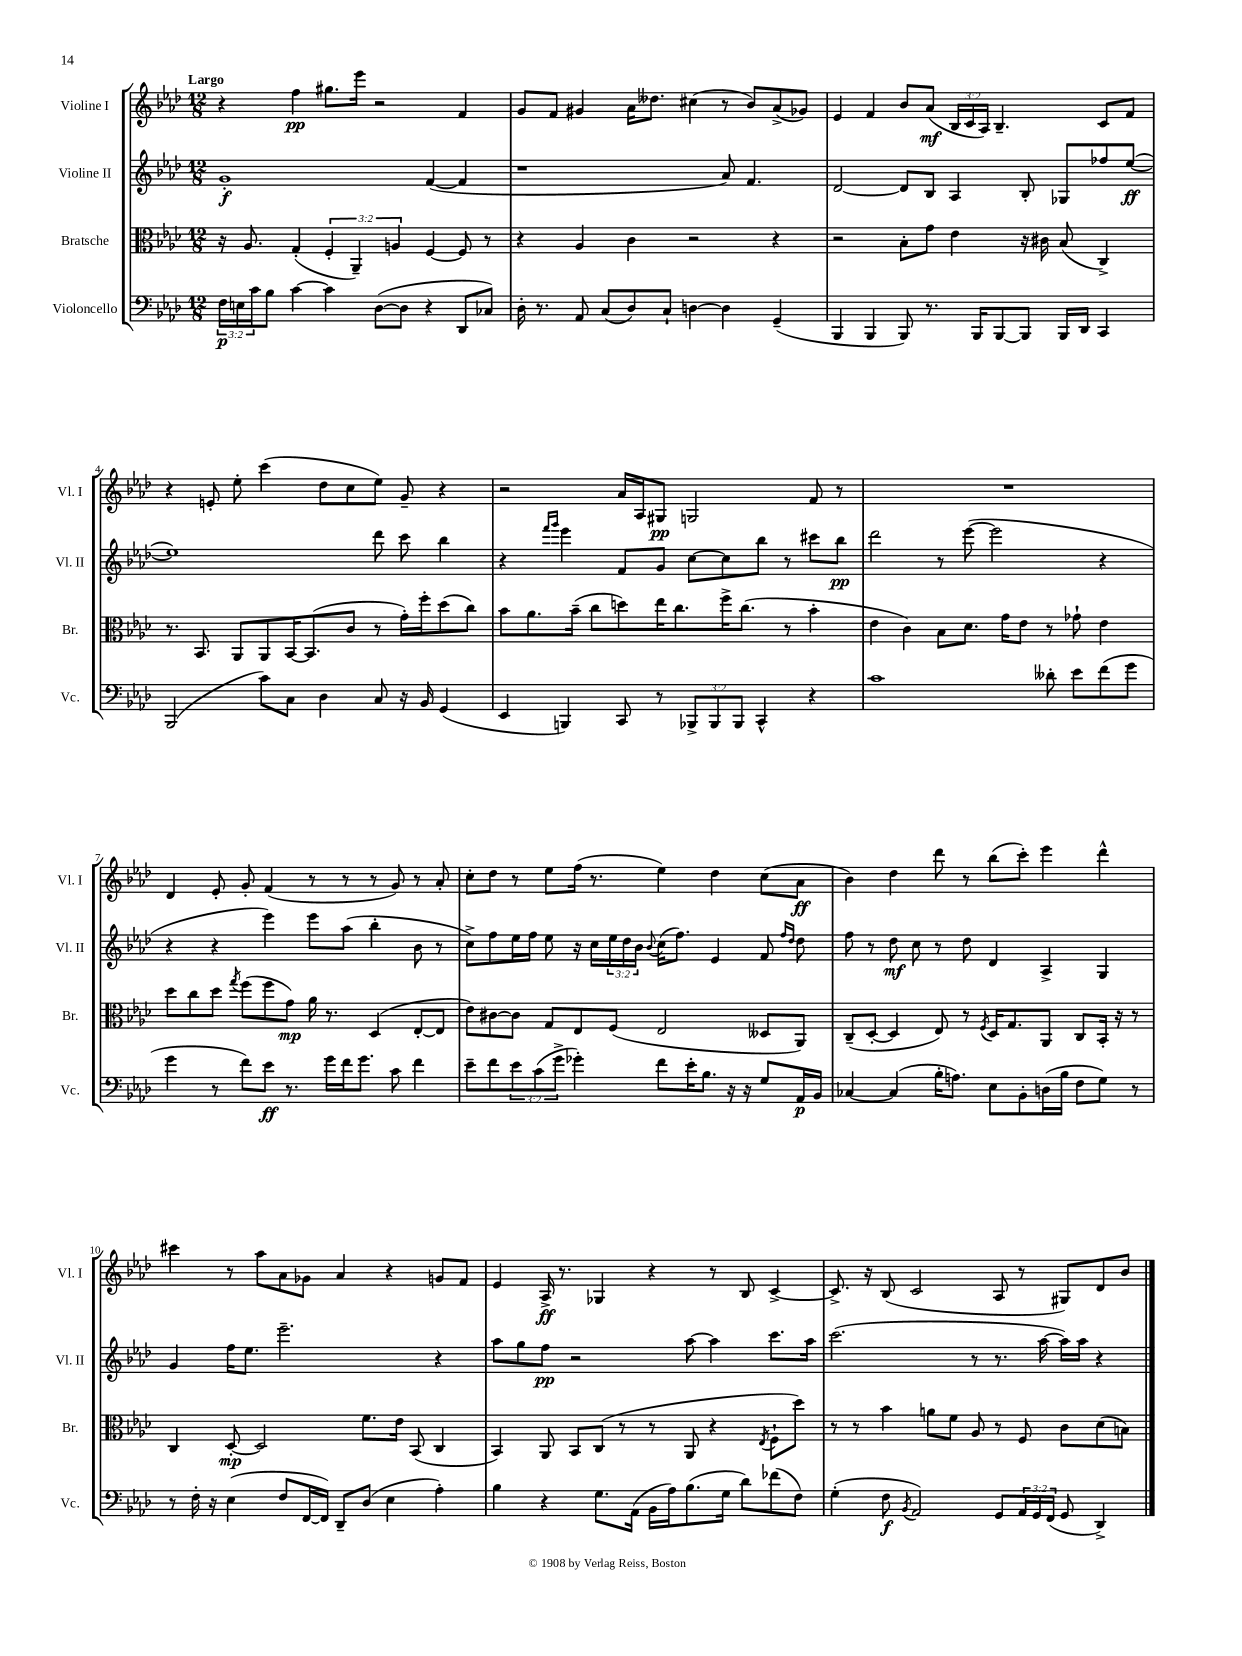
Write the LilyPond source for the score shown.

<<
\new StaffGroup <<
\new Staff = "s0" \with { instrumentName = "Violine I" shortInstrumentName = "Vl. I" } {
    \clef treble \key aes \major \numericTimeSignature \time 12/8 \override Staff.TupletNumber.text = #tuplet-number::calc-fraction-text \tempo "Largo"
    r4 f''4\pp gis''8. ees'''16 r2 f'4 |
    g'8 f'8 gis'4 aes'16 deses''8. cis''4( r8 bes'8) aes'8->( ges'8) |
    ees'4 f'4 bes'8 aes'8\mf( \tuplet 3/2 { bes16 c'16 aes16) } bes4.-- c'8 f'8 |
    r4 e'8-. ees''8-. c'''4( des''8 c''8 ees''8) g'8-- r4 |
    r2 aes'16 aes16 gis8\pp g2 f'8 r8 |
    R1. |
    des'4 ees'8-. g'8-. f'4( r8 r8 r8 g'8) r8 aes'8-. |
    c''8-. des''8 r8 ees''8 f''16( r8. ees''4) des''4 c''8( aes'8\ff |
    bes'4) des''4 des'''8 r8 bes''8( c'''8-.) ees'''4 des'''4-^ |
    cis'''4 r8 aes''8 aes'8 ges'8 aes'4 r4 g'8 f'8 |
    ees'4 aes16->\ff r8. ges4 r4 r8 bes8 c'4~-> |
    c'8.-> r16 bes8( c'2 aes8 r8 gis8) des'8 bes'8 \bar "|." |
}
\new Staff = "s1" \with { instrumentName = "Violine II" shortInstrumentName = "Vl. II" } {
    \clef treble \key aes \major \numericTimeSignature \time 12/8 \override Staff.TupletNumber.text = #tuplet-number::calc-fraction-text
    g'1-.\f f'4~( f'4 |
    r1 aes'8) f'4. |
    des'2~ des'8 bes8 aes4 bes8-. ges8 fes''8 ees''8~\ff( |
    ees''1) des'''8 c'''8 bes''4 |
    r4 \grace { f'''16 g'''16 } ees'''4 f'8 g'8 c''8~ c''8 bes''8 r8 cis'''8 bes''8\pp |
    des'''2 r8 ees'''8~( ees'''2 r4 |
    r4 r4 ees'''4) ees'''8 aes''8( bes''4-. bes'8 r8 |
    c''8->) f''8 ees''16 f''16 ees''8 r16 c''16 \tuplet 3/2 { ees''16 des''16 bes'16 } \appoggiatura { bes'8 } c''16( f''8.) ees'4 f'8 \grace { f''16 des''16 } des''8 |
    f''8 r8 des''8\mf c''8 r8 des''8 des'4 aes4-> g4 |
    g'4 f''16 ees''8. ees'''2.-- r4 |
    aes''8 g''8 f''8\pp r2 aes''8~ aes''4 c'''8. aes''16 |
    c'''2.( r8 r8. aes''16~ aes''16) aes''16 r4 \bar "|." |
}
\new Staff = "s2" \with { instrumentName = "Bratsche" shortInstrumentName = "Br." } {
    \clef alto \key aes \major \numericTimeSignature \time 12/8 \override Staff.TupletNumber.text = #tuplet-number::calc-fraction-text
    r16 aes8. g4-.( \tuplet 3/2 { f4-. aes,4--) a4 } f4~ f8 r8 |
    r4 aes4 c'4 r2 r4 |
    r2 bes8-. g'8 ees'4 r16 cis'16 bes8( c4->) |
    r8. bes,8. aes,8 aes,8 bes,16~ bes,8.( c'8 r8 g'16-.) f''16-. des''8( c''8) |
    bes'8 aes'8. bes'16--( c''8 d''8) ees''16 c''8. f''16-> c''8.( r8 bes'4-. |
    ees'4 c'4) bes8 des'8. g'16 ees'8 r8 ges'8-! ees'4 |
    des''8 c''8 des''8 \acciaccatura { g''8 } f''8( f''8 g'8\mp) aes'16 r8. des4( ees8~-. ees8 |
    ees'8) cis'8~ cis'8 g8 ees8 f8( ees2 deses8 aes,8) |
    c8--( des8~-. des4 ees8) r8 \acciaccatura { f8 } des16 g8. aes,8 c8 bes,16-. r16 r8 |
    c4 des8~-.\mp des2 f'8. ees'16 bes,8( c4 |
    bes,4) aes,8 bes,8 c8( r8 r8 aes,8 r4 \acciaccatura { ees8 } f8-! des''8) |
    r8 r8 bes'4 a'8 f'8 aes8 r8 f8 c'8 des'8( b8) \bar "|." |
}
\new Staff = "s3" \with { instrumentName = "Violoncello" shortInstrumentName = "Vc." } {
    \clef bass \key aes \major \numericTimeSignature \time 12/8 \override Staff.TupletNumber.text = #tuplet-number::calc-fraction-text
    \tuplet 3/2 { f16\p e16 c'16 } bes8 c'4~ c'4 des8~( des8 r4 des,8 ces8) |
    des16-. r8. aes,8 c8( des8) c8-! d4~ d4 g,4--( |
    bes,,4 bes,,4 bes,,8) r8. bes,,16 bes,,8~ bes,,8 bes,,16 des,16 c,4 |
    bes,,2( c'8) c8 des4 c8 r16 bes,16 g,4( |
    ees,4 b,,4) c,8 r8 \tuplet 3/2 { bes,,8-> bes,,8 bes,,8 } c,4-^ r4 |
    c'1 deses'8-. ees'8 f'8( g'8 |
    g'4 r8 f'8) ees'8\ff r8. g'16 f'16 g'8. c'8 f'4 |
    ees'8-- f'8 \tuplet 3/2 { ees'8 c'8( g'8-> } ges'4-.) f'8 ees'16-. bes8. r16 r16 g8 aes,16\p bes,16 |
    ces4~ ces4( bes16-. a8.) ees8 bes,8-. d16( bes16 f8 g8) r8 |
    r8 f16-. r16 ees4( f8 f,16~ f,16) des,8-- des8( ees4 aes4-.) |
    bes4 r4 g8. aes,16( bes,16 aes16) bes8.( g16 des'8) fes'8( f8) |
    g4-.( f8\f \acciaccatura { bes,8 } aes,2) g,8 \tuplet 3/2 { aes,16 g,16 f,16( } g,8 des,4->) \bar "|." |
}
>>
>>
